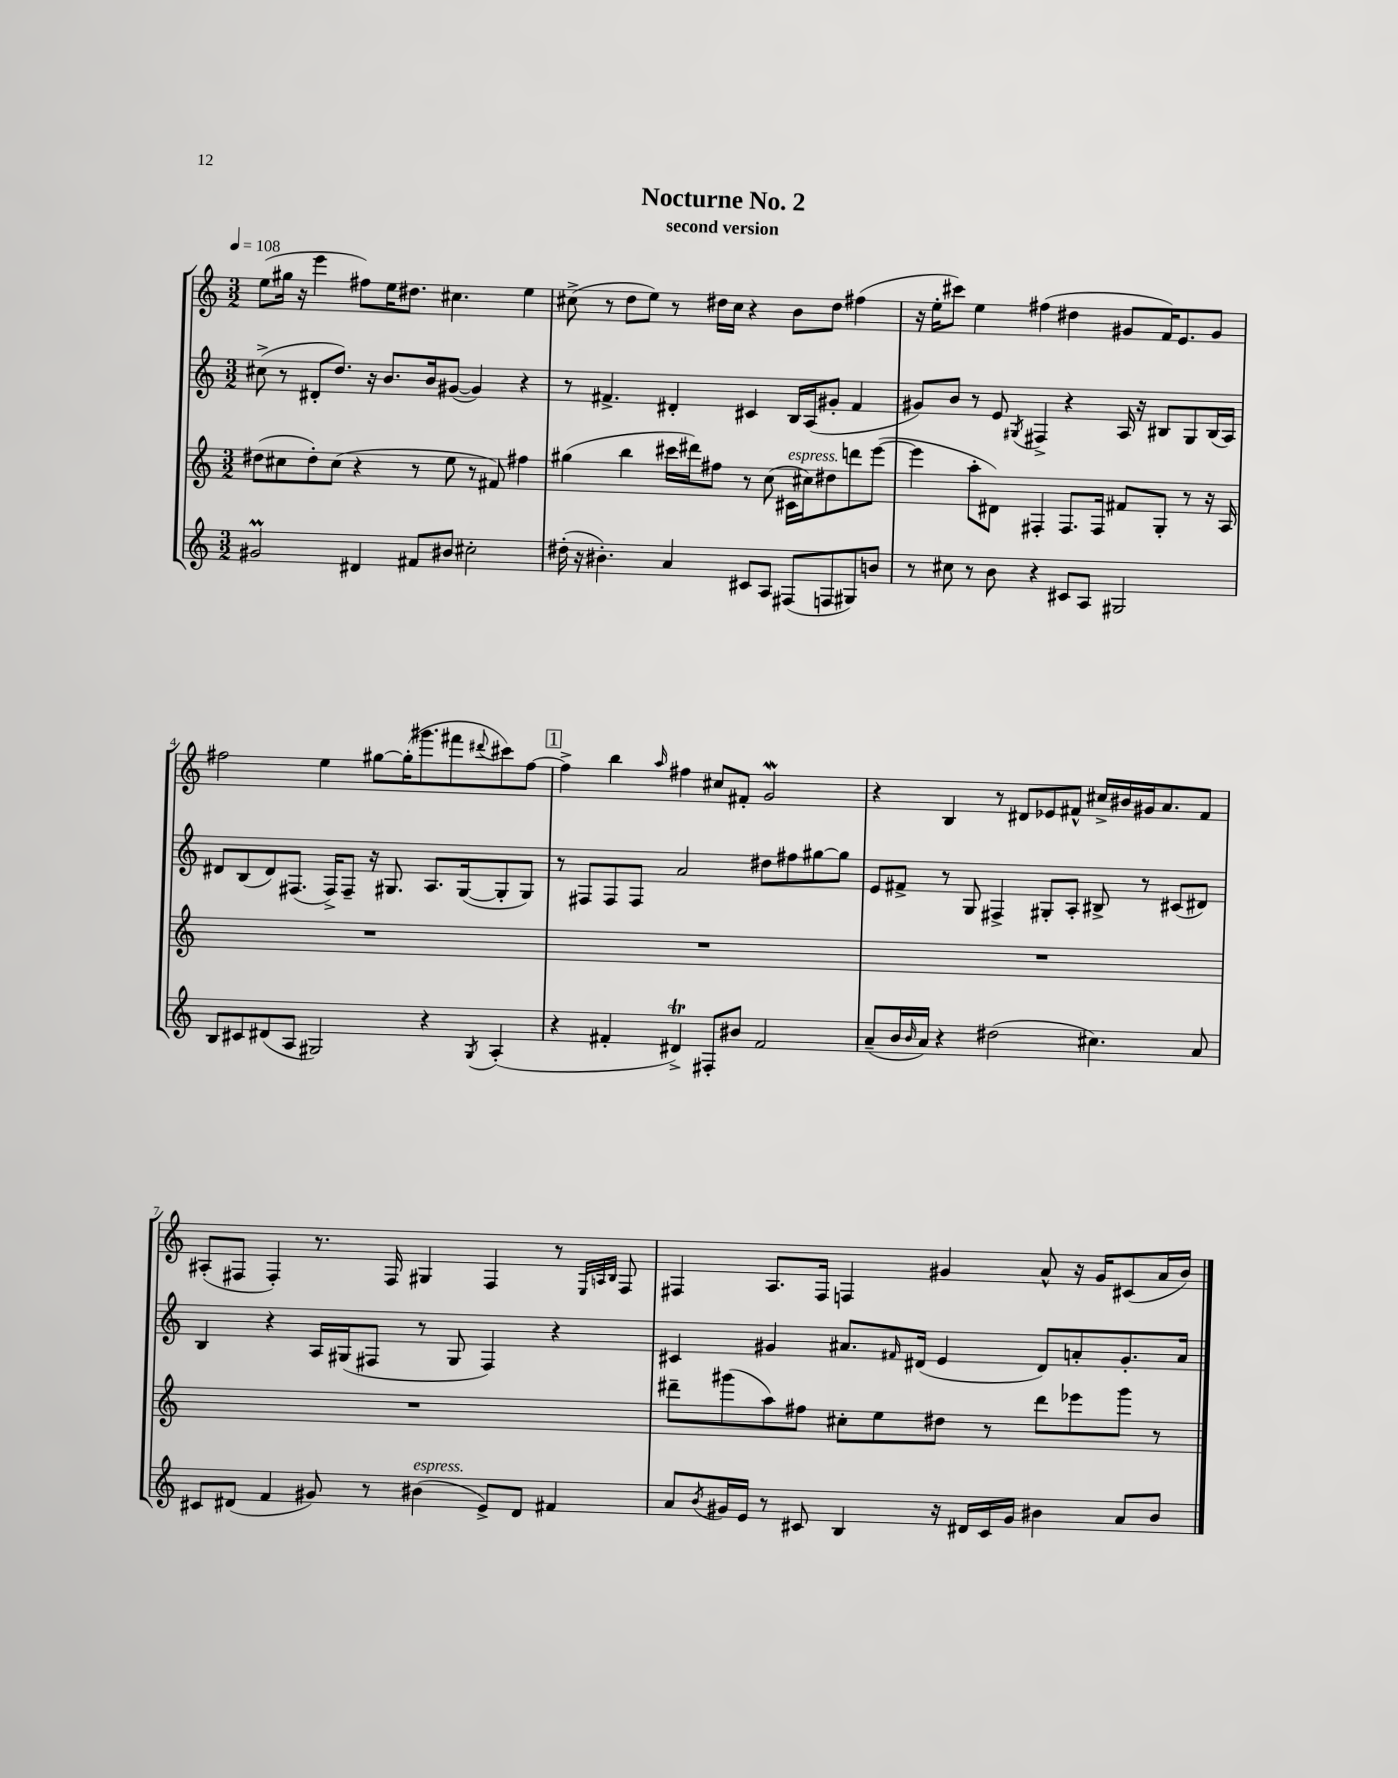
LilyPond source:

\header { title = "Nocturne No. 2" subtitle = "second version" }
<<
\new StaffGroup <<
\new Staff = "s0" {
    \clef treble \key c \major \numericTimeSignature \time 3/2 \tempo 4 = 108
    e''8( gis''16 r16 e'''4 fis''8) e''16 dis''8. cis''4. e''4 |
    cis''8->( r8 d''8 e''8) r8 dis''16 cis''16 r4 b'8 dis''8 fis''4( |
    r16 e''16-. cis'''8) e''4 fis''4( dis''4 gis'8 f'16) e'8. gis'8 |
    fis''2 e''4 gis''8~ gis''16-.( gis'''8. fis'''8 \appoggiatura { dis'''8 } cis'''8) fis''8~ |
    \mark \markup { \box "1" } fis''4-> b''4 \grace { a''16 } fis''4 cis''8 fis'8-. g'2\mordent |
    r4 b4 r8 dis'8 ees'8 fis'8-^ cis''16-> bis'16 gis'16 a'8. fis'8 |
    ais8-.( fis8 fis4-.) r8. fis16 gis4 fis4 r8 \grace { e32 a32 b32 } fis8 |
    fis4 a8. fis16 f4 gis'4 a'8-^ r16 gis'16 cis'8( a'16 b'16) \bar "|." |
}
\new Staff = "s1" {
    \clef treble \key c \major \numericTimeSignature \time 3/2
    cis''8->( r8 dis'8-. d''8.) r16 b'8. b'16 gis'8~( gis'4) r4 |
    r8 fis'4.-> dis'4-. cis'4 b16 a16( gis'8-. fis'4 |
    gis'8) b'8 r8 e'8 \acciaccatura { gis8 } fis4-> r4 a16 r16 bis8 gis8 bis16( a16) |
    dis'8 b8( dis'8) fis8.( fis16->) fis8-- r16 gis8. a8. gis16~( gis8-. gis8) |
    \mark \markup { \box "1" } r8 fis8 fis8 fis8 a'2 dis''8 fis''8 gis''8~ gis''8 |
    e'8 fis'8-> r8 g8 fis4-> gis8-. a8-. bis8-> r8 cis'8( dis'8) |
    b4 r4 a16 gis16( fis8 r8 gis8 fis4) r4 |
    cis'4 gis'4 ais'8. \grace { fis'16 } dis'16( e'4 dis'8) a'8-. gis'8.-. a'16 \bar "|." |
}
\new Staff = "s2" {
    \clef treble \key c \major \numericTimeSignature \time 3/2
    dis''8( cis''8 dis''8-.) cis''8( r4 r8 e''8 r8 fis'8) fis''4 |
    gis''4( b''4 cis'''16 dis'''16) fis''8 r8 c''8( cis'16^\markup { \italic "espress." } cis''16) dis''8 d'''8 e'''8~( |
    e'''4 a''8-. dis'8) fis4-. fis8. fis16 fis'8 g8-. r8 r16 a16 |
    R1. |
    \mark \markup { \box "1" } R1. |
    R1. |
    R1. |
    dis'''8-- gis'''8( a''8) fis''8 cis''8-. e''8 dis''8 r8 dis'''8 ees'''8 gis'''8 r8 \bar "|." |
}
\new Staff = "s3" {
    \clef treble \key c \major \numericTimeSignature \time 3/2
    gis'2\prall dis'4 fis'8 bis'8 cis''2-. |
    dis''16-.( r16 bis'4.-.) a'4 cis'8 a8 fis8( f8 gis8) b'8 |
    r8 cis''8 r8 b'8 r4 cis'8 a8 gis2 |
    b8 cis'8 dis'8( a8 gis2) r4 \acciaccatura { gis8 } a4-.( |
    \mark \markup { \box "1" } r4 fis'4-. dis'4->\trill) fis8-. bis'8 fis'2 |
    a'8--( b'16 \grace { b'16 } a'16) r4 dis''2( cis''4.) a'8 |
    cis'8 dis'8( f'4 gis'8) r8 bis'4^\markup { \italic "espress." }( e'8->) dis'8 fis'4 |
    a'8 \acciaccatura { b'8 } gis'16 e'16 r8 cis'8 b4 r16 dis'16 cis'16 gis'16 bis'4 a'8 bis'8 \bar "|." |
}
>>
>>
